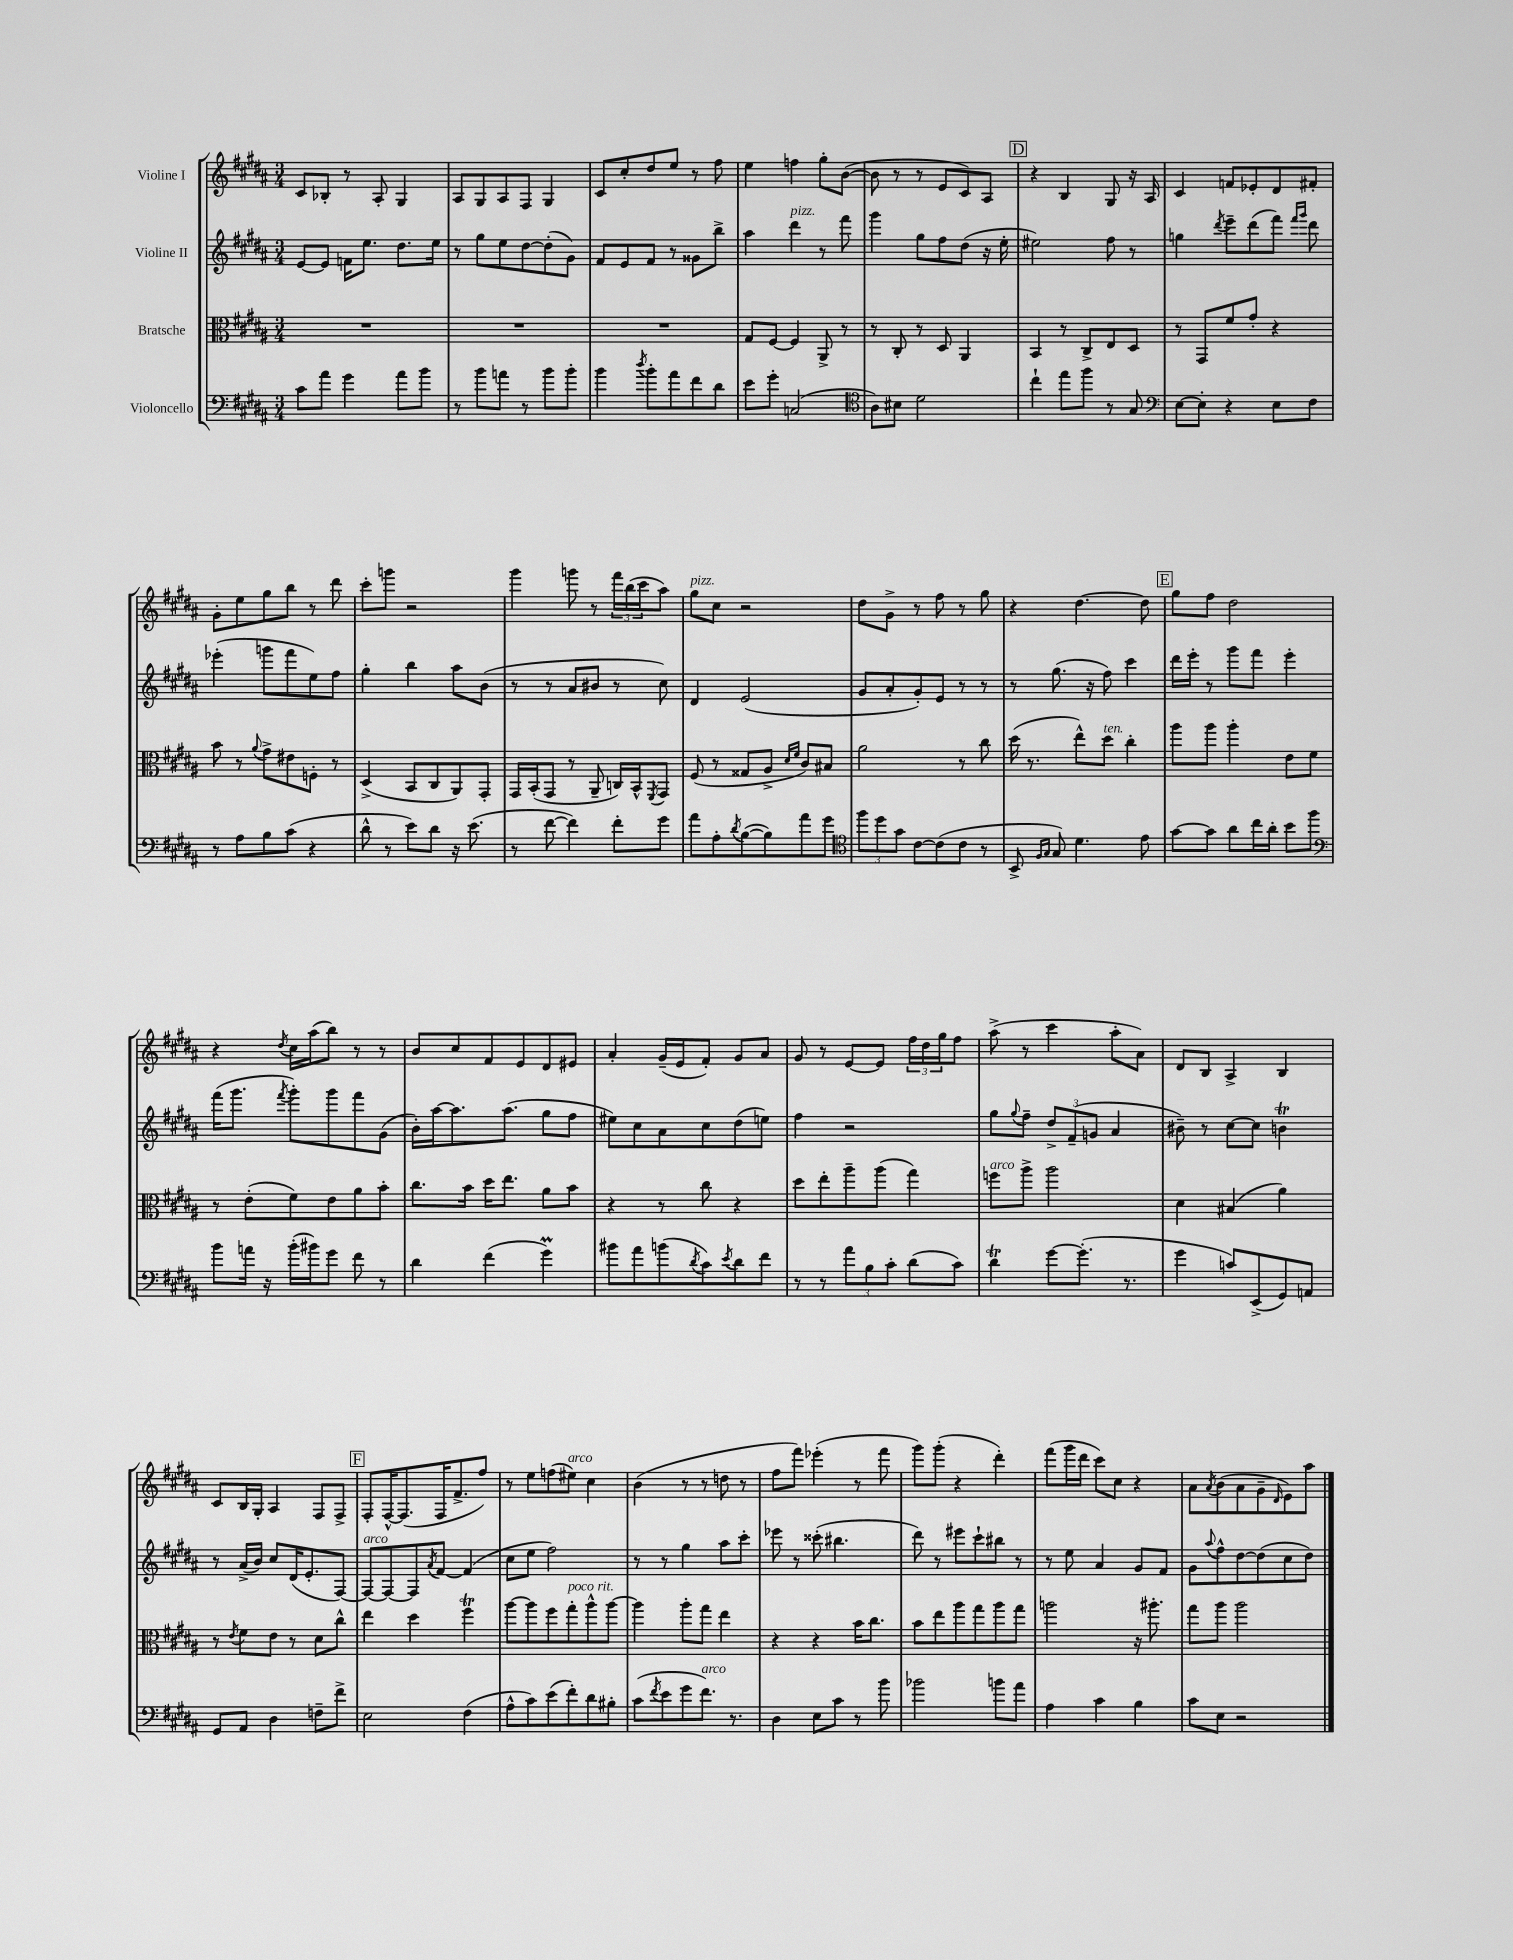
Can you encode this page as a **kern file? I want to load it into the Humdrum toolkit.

**kern	**kern	**kern	**kern
*staff4	*staff3	*staff2	*staff1
*clefF4	*clefC3	*clefG2	*clefG2
*k[f#c#g#d#a#]	*k[f#c#g#d#a#]	*k[f#c#g#d#a#]	*k[f#c#g#d#a#]
*M3/4	*M3/4	*M3/4	*M3/4
8c#	2.r	[8e	8c#
8a#	.	8e]	8B-'
4g#	.	16f	8r
.	.	8.ee	.
.	.	.	8A#'
8a#	.	8.dd#	4G#
8b	.	.	.
.	.	16ee	.
=	=	=	=
8r	2.r	8r	8A#
8b	.	8gg#	8G#
8a	.	8ee	8A#
8r	.	[8dd#	8F#
8b	.	(8dd#']	4G#
8b'	.	8g#)	.
=	=	=	=
4b	2.r	8f#	8c#
.	.	8e	8cc#'
8qdd#	.	.	.
8b'	.	8f#	8dd#
8a#	.	8r	8ee
8f#	.	8g##	8r
8d#	.	8bb^	8ff#
=	=	=	=
8e	8G#	4aa#	4ee
8g#'	[8F#	.	.
(2C	4F#]	4ddd#	4ff
.	8AA#^	8r	8gg#'
.	8r	8fff#	([8b
=	=	=	=
*clefC4	*	*	*
8A#)	8r	4ggg#	8b]
8B#	8C#'	.	8r
2d#	8r	8gg#	8r
.	8D#	8ff#	8e
.	4AA#	(8dd#	8c#)
.	.	16r	8A#
.	.	16ee'	.
=	=	=	=
4cc#`	4BB	2ee#)	4r
8ee	8r	.	4B
8ff#	8C#^	.	.
8r	8E	8ff#	8G#
8G#	8D#	8r	16r
.	.	.	16A#
=	=	=	=
*clefF4	*	*	*
[8E	8r	4gg	4c#
8E']	8GG#	.	.
.	.	8qddd#	.
4r	8f#	8eee~	8f
.	8g#'	(8ddd#	8e-'
8E	4r	8fff#)	8d#
.	.	16qqfff#	.
.	.	16qqggg#	.
8F#	.	8ddd#	8f#'
=	=	=	=
8r	8b	(4eee-'	8g#'
8A#	8r	.	8ee
.	8qqa#	.	.
8B	8g#^	8ggg	8gg#
(8c#	8e#	8fff#	8bb
4r	8F'	8ee)	8r
.	8r	8ff#	8ddd#
=	=	=	=
8d#^^	(4D#^	4gg#'	8ccc#'
8r	.	.	8ggg
8e)	8BB	4bb	2r
8d#	8C#	.	.
16r	8AA#)	8aa#	.
(8.e	.	.	.
.	8GG#'	(8b	.
=	=	=	=
8r	16GG#	8r	4ggg#
.	(16BB'	.	.
[8f#	8GG#	8r	.
4f#])	8r	8a#	8ggg
.	8AA#~	8b#	8r
8f#'	16C)	8r	24fff#
.	.	.	(24bb
.	16BB^^	.	.
.	.	.	24ccc#
.	8qFF#	.	.
8g#	8GG#	8cc#)	8aa#)
=	=	=	=
8a#	(8F#	4d#	8gg#
8A#'	8r	.	8cc#
8qd#	.	.	.
([8B	8G##	(2e	2r
8B])	8A#^	.	.
.	16qqd#	.	.
.	16qqf#	.	.
8a#	8c#)	.	.
8g#	8B#	.	.
=	=	=	=
*clefC4	*	*	*
12ff#	2a#	8g#	8dd#
12dd#	.	.	.
.	.	8a#'	8g#^
12g#	.	.	.
[8c#	.	8g#')	8r
(8c#]	.	8e	8ff#
8c#	8r	8r	8r
8r	8cc#	8r	8gg#
=	=	=	=
8BB^	(16dd#	8r	4r
.	8.r	.	.
16qqF#	.	.	.
16qqG#	.	.	.
8G#)	.	(8.gg#	.
4.d#	8ee^^)	.	[4.dd#
.	.	16r	.
.	8dd#	8ff#)	.
.	4cc#'	4ccc#	.
8e	.	.	8dd#]
=	=	=	=
[8g#	8aa#	16ddd#	8gg#
.	.	16eee'	.
8g#]	8aa#	8r	8ff#
8a#	4aa#'	8ggg#	2dd#
16cc#	.	8fff#	.
16a#'	.	.	.
8b	8e	4eee'	.
8ff#	8f#	.	.
=	=	=	=
*clefF4	*	*	*
8b	8r	(16fff#	4r
.	.	8.ggg#	.
16a	(8e'	.	.
16r	.	.	.
.	.	8qfff#	8qdd#
(16b'	8f#)	8ggg#')	16cc#
16b#)	.	.	(16aa#
8g#	8e	8ggg#	8bb)
8f#	8a#	8fff#	8r
8r	8b'	(8g#	8r
=	=	=	=
4d#	8.cc#	16b')	8b
.	.	[16aa#	.
.	.	8.aa#]	8cc#
.	16b	.	.
(4f#	16dd#	.	8f#
.	8.ee	(8.aa#	.
.	.	.	8e
4g#)	8a#	8gg#	8d#
.	8b	8ff#	8e#
=	=	=	=
8b#	4r	8ee#)	4a#'
8a#	.	8cc#	.
(8b	8r	8a#	(16g#~
.	.	.	16e
8qd#	.	.	.
8c#)	8cc#	8cc#	8f#')
8qe	.	.	.
8d#	4r	(8dd#	8g#
8f#	.	8ee)	8a#
=	=	=	=
8r	8dd#	4ff#	8g#
8r	8ee'	.	8r
12a#	8aa#~	2r	[8e
12B	.	.	.
.	(8aa#	.	8e]
12c#'	.	.	.
(8d#	4gg#)	.	24ff#
.	.	.	24dd#
.	.	.	24gg#
8c#)	.	.	8ff#
=	=	=	=
4d#	8ff	8gg#	(8aa#^
.	.	8qqgg#	.
.	8aa#^	8ff#~	8r
[8g#	2aa#	12dd#^	4ccc#
.	.	(12f#~	.
(8.g#']	.	.	.
.	.	12g	.
.	.	4a#	8aa#'
8.r	.	.	.
.	.	.	8a#)
=	=	=	=
4g#	4d#	8b#~)	8d#
.	.	8r	8B
8c)	(4B#	[8cc#	4A#^
(8EE^	.	8cc#]	.
8GG#)	4a#)	4b	4B
8AA	.	.	.
=	=	=	=
8GG#	8r	8r	8c#
.	8qe	.	.
8AA#	8f#	(16a#^	16B
.	.	16b)	16G#'
4D#	8e	8cc#	4A#
.	8r	(16d#	.
.	.	8.e'	.
8F~	8d#	.	8F#
8f#^	8cc#^^	[8F#)	8F#^
=	=	=	=
2E	4ee	8F#_	8F#'
.	.	8F#_	[16F#^^
.	.	.	(8.F#]
.	4dd#	8F#]	.
.	.	8qa#	.
.	.	[8f#	16F#
.	.	.	8.f#^
(4F#	4ff#	(4f#]	.
.	.	.	8ff#)
=	=	=	=
8A#^^	[8aa#	8cc#	8r
8c#)	8aa#]	8ee	8ee
(8e	8ff#	2ff#)	(8ff
8f#')	8gg#'	.	8ee#)
8d#	8aa#^^	.	4cc#
8B#'	[8aa#	.	.
=	=	=	=
(8c#	4aa#]	8r	(4b
8qf#	.	.	.
8e	.	8r	.
8g#	8aa#'	4gg#	8r
8.f#)	8gg#	.	8r
.	4ee	8aa#	8dd
8.r	.	.	.
.	.	8ccc#'	8r
=	=	=	=
4D#	4r	8eee-	8ff#
.	.	8r	8fff#)
8E	4r	(8ccc##'	(4eee-'
8c#	.	4.bb#	.
8r	16b	.	8r
.	8.cc#	.	.
8b	.	.	8fff#
=	=	=	=
2b-	8b	8ddd#)	8ggg#)
.	8ee	8r	(8ggg#'
.	8aa#	8eee#	4r
.	8gg#	8ccc#`	.
8b	8aa#	8bb#	4ddd#')
8a#	8gg#	8r	.
=	=	=	=
4A#	2aa	8r	(8fff#
.	.	8ee	16ggg#
.	.	.	16ddd#
4c#	.	4a#	8ccc#)
.	.	.	8cc#
4B	16r	8g#	4r
.	8.aa#'	.	.
.	.	8f#	.
=	=	=	=
8c#	8gg#	8g#	8a#
.	.	8qqaa#	8qa#
8E	8aa#	8ff#^^	(8b
2r	2aa#	[8dd#	8a#
.	.	(8dd#]	8g#~
.	.	.	16qqd#
.	.	8cc#	8e)
.	.	8dd#)	8aa#
==	==	==	==
*-	*-	*-	*-
